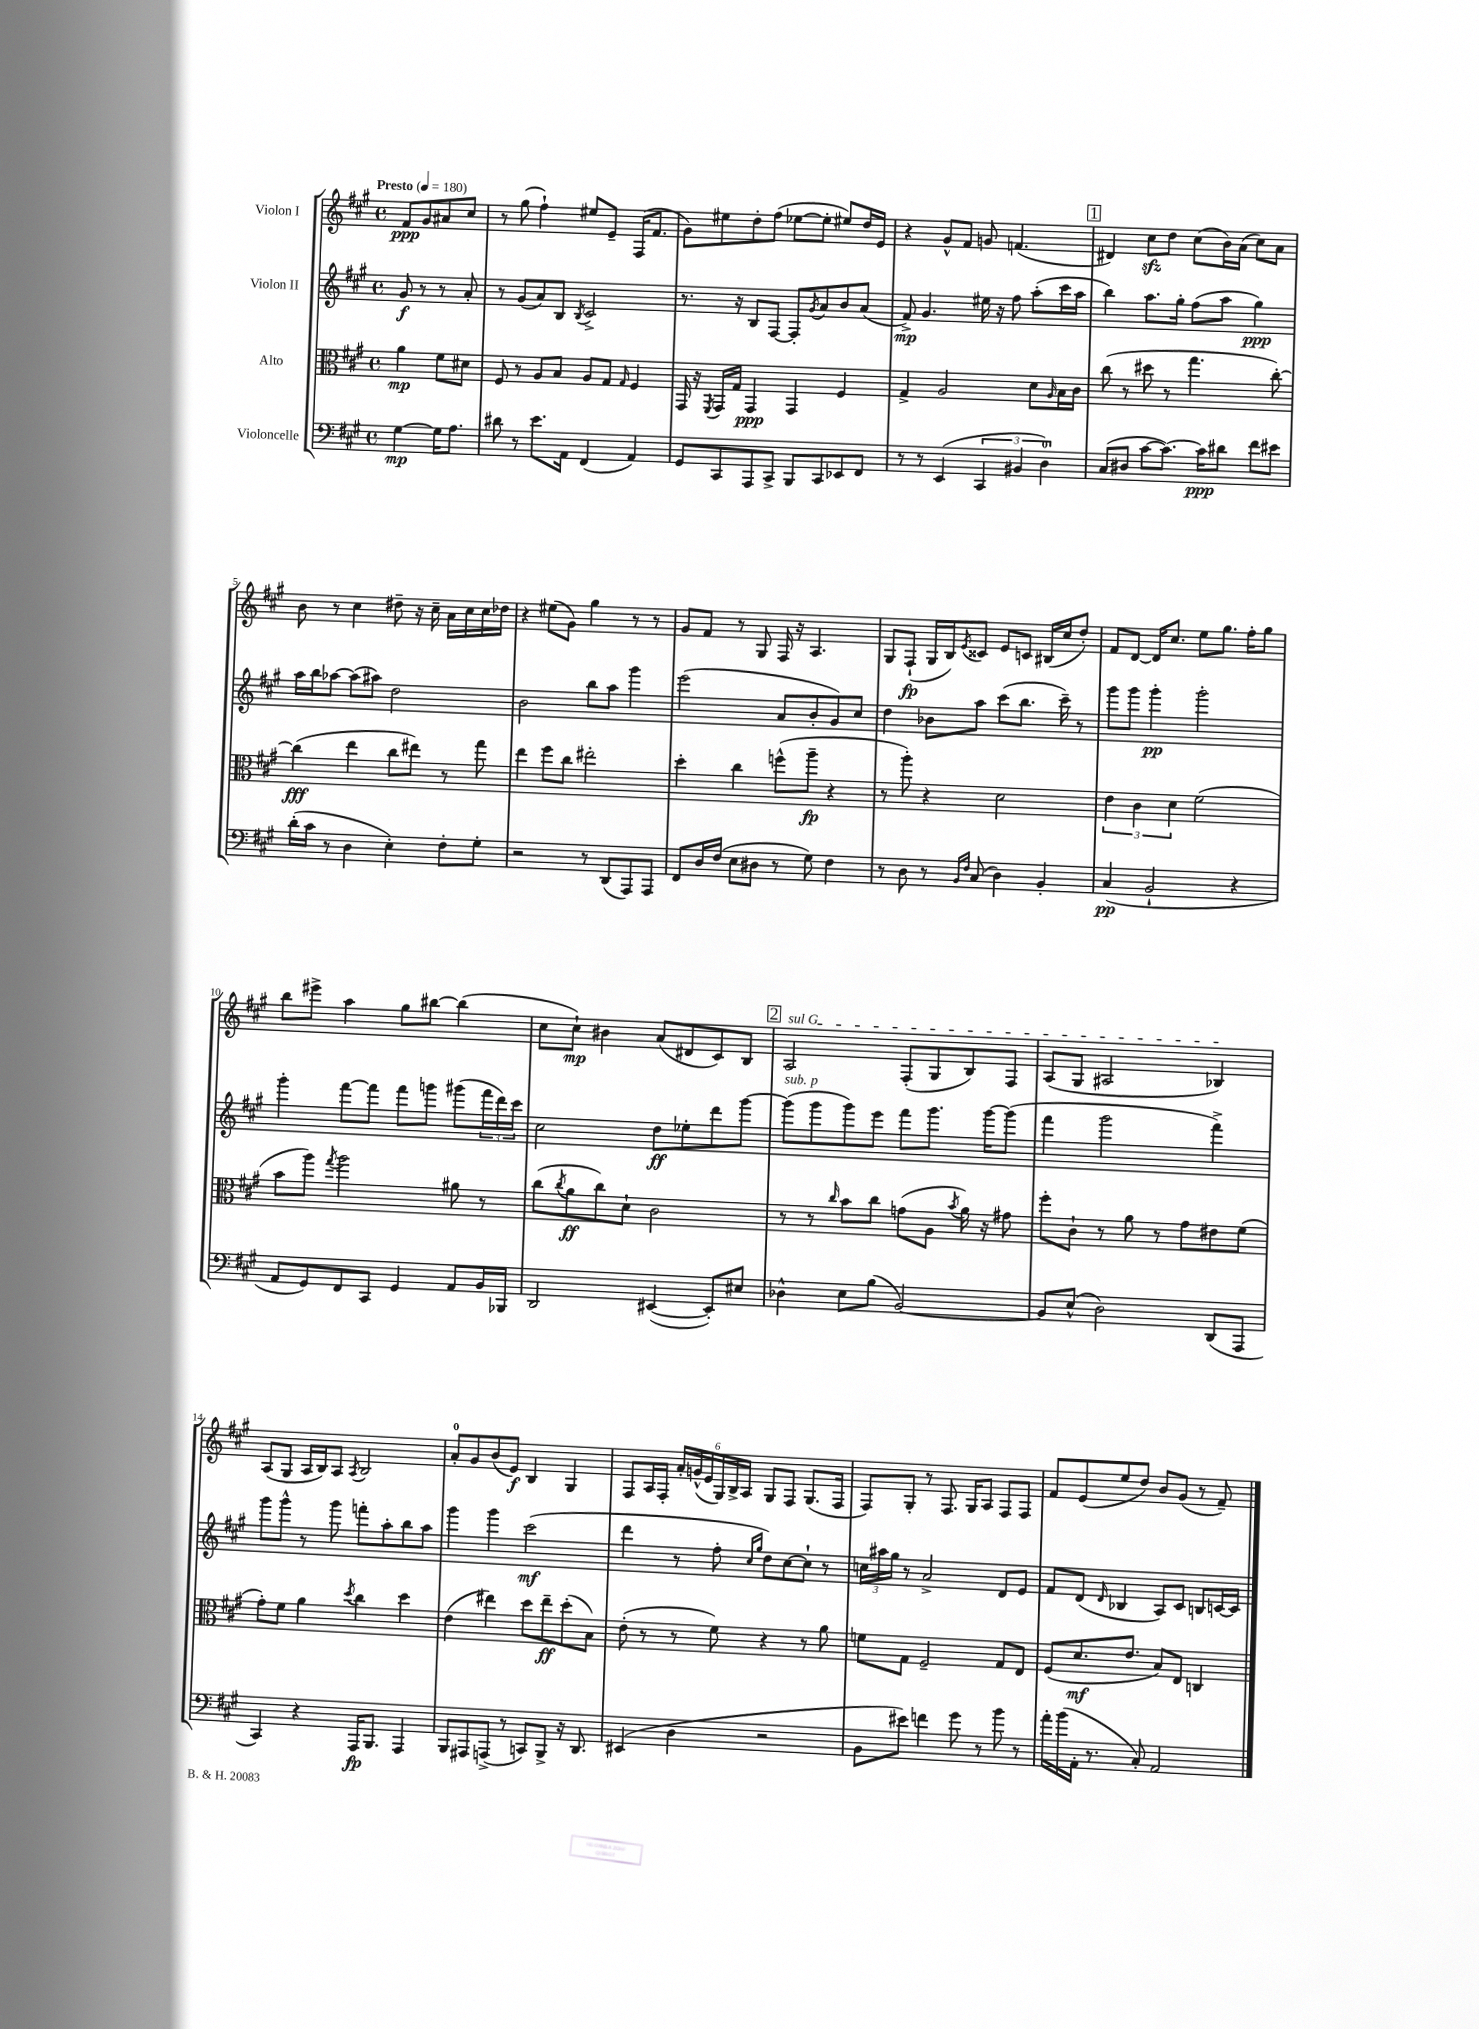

**kern	**dynam	**kern	**dynam	**kern	**dynam	**kern	**dynam
*part4	*part4	*part3	*part3	*part2	*part2	*part1	*part1
*staff4	*staff4	*staff3	*staff3	*staff2	*staff2	*staff1	*staff1
*I"Violoncelle	*	*I"Alto	*	*I"Violon II	*	*I"Violon I	*
*clefF4	*	*clefC3	*	*clefG2	*	*clefG2	*
*k[f#c#g#]	*	*k[f#c#g#]	*	*k[f#c#g#]	*	*k[f#c#g#]	*
*M4/4	*	*M4/4	*	*M4/4	*	*M4/4	*
*met(c)	*	*met(c)	*	*met(c)	*	*met(c)	*
*MM180	*	*MM180	*	*MM180	*	*MM180	*
=	=	=	=	=	=	=	=
!	!	!	!	!	!	!LO:TX:a:B:t=Presto	!
[4G#\	mp	4a\	mp	8g#/	f	8f#/L	ppp
.	.	.	.	8r	.	8g#/	.
16G#\KL]	.	8f#\L	.	8r	.	8a#X/	.
8.A\J	.	.	.	.	.	.	.
.	.	8d#X\J	.	8a'/	.	8cc#/J	.
=1	=1	=1	=1	=1	=1	=1	=1
8d#X\	.	8F#/	.	8r	.	8r	.
8r	.	8r	.	(8g#/L	.	(8gg#\	.
8.e\L	.	8A/L	.	8a/)	.	4ff#`\)	.
.	.	8B/J	.	8B/J	.	.	.
16AA\Jk	.	.	.	.	.	.	.
.	.	.	.	8qB/	.	.	.
(4FF#/	.	8A/L	.	2c#^/	.	8ee#X/L	.
.	.	8G#/J	.	.	.	8e~/J	.
.	.	16qqG#/	.	.	.	.	.
4AA/)	.	4F#/	.	.	.	(16F#/KL	.
.	.	.	.	.	.	8.f#/J	.
=2	=2	=2	=2	=2	=2	=2	=2
8GG#/L	.	16GG#/	.	8.r	.	8g#\L)	.
.	.	16r	.	.	.	.	.
.	.	8qFF#/	.	.	.	.	.
8CC#/	.	16GG#/LL	.	.	.	8ee#X\	.
.	.	16G#/JJ	.	16r	.	.	.
8AAA/	.	4GG#/	ppp	8B/L	.	8dd'\	.
8CC#^/J	.	.	.	[8F#/J	.	(8ff#\J	.
8BBB/L	.	4GG#/	.	8F#'/L]	.	[8ee-X\L	.
.	.	.	.	8qg#/	.	.	.
8CC#/	.	.	.	8a/	.	8ee-'\J]	.
8EE-X/	.	4F#/	.	8b/	.	8ee#X/L)	.
8FF#/J	.	.	.	(8a/J	.	16dd/L	.
.	.	.	.	.	.	16e/JJ	.
=3	=3	=3	=3	=3	=3	=3	=3
8r	.	4G#^/	.	8f#^/)	mp	4r	.
8r	.	.	.	4.g#/	.	.	.
(4EE/	.	2A/	.	.	.	8g#^^/L	.
.	.	.	.	.	.	8f#/J	.
6CC#/	.	.	.	16ee#X\	.	8gn/	.
.	.	.	.	16r	.	.	.
.	.	.	.	8ff#\	.	(4.fn/	.
6BB#X/	.	.	.	.	.	.	.
.	.	8d\L	.	(8aa'\L	.	.	.
6D\)	.	.	.	.	.	.	.
.	.	16qqA/	.	.	.	.	.
.	.	16B\L	.	16ccc#\L	.	.	.
.	.	16c#\JJ	.	16aa\JJ	.	.	.
!!LO:REH:place=s1:t=1
=4	=4	=4	=4	=4	=4	=4	=4
(8C#/L	.	(8cc#\	.	4bb\)	.	4d#X/)	.
8D#X/J	.	8r	.	.	.	.	.
[8c#\L	.	8dd#X\	.	8.aa\L	.	8cc#zz\L	.
8.c#\J_)	.	8r	.	.	.	8dd\J	.
.	.	.	.	16gg#'\Jk	.	.	.
.	.	4.gg#\	.	(8ff#\L	.	(8cc#\L	.
16c#\KL]	ppp	.	.	.	.	.	.
8d#X\J	.	.	.	8aa\J	.	16b\L)	.
.	.	.	.	.	.	(16a\JJ	.
8f#\L	.	.	.	4gg#\)	ppp	8cc#\L)	.
8e#X\J	.	[8cc#'\)	.	.	.	8a\J	.
!!LO:LB:g=z
=5	=5	=5	=5	=5	=5	=5	=5
(16d'\LL	.	(4cc#\]	fff	16aa\LL	.	8b\	.
16c#\JJ	.	.	.	16bb\J	.	.	.
8r	.	.	.	[8aa-X\J	.	8r	.
4D\	.	4ee\	.	(8aa-\L]	.	4cc#\	.
.	.	.	.	8aa#X\J)	.	.	.
4E'\)	.	8cc#\L	.	2dd\	.	8dd#X~\	.
.	.	8ee#X\J)	.	.	.	16r	.
.	.	.	.	.	.	16cc#~\	.
8F#'\L	.	8r	.	.	.	16a\LL	.
.	.	.	.	.	.	16cc#\	.
8G#'\J	.	8gg#\	.	.	.	16cc#\	.
.	.	.	.	.	.	16dd-X\JJ	.
=6	=6	=6	=6	=6	=6	=6	=6
2r	.	4ee\	.	2b\	.	4r	.
.	.	8ff#\L	.	.	.	(8ee#X\L	.
.	.	8cc#\J	.	.	.	8g#\J)	.
8r	.	2ee#X'\	.	8bb\L	.	4gg#\	.
(8DD/L	.	.	.	8aa\J	.	.	.
8AAA/)	.	.	.	4ggg#\	.	8r	.
8AAA/J	.	.	.	.	.	8r	.
=7	=7	=7	=7	=7	=7	=7	=7
8FF#/L	.	4dd'\	.	(2eee\	.	8g#/L	.
16D/L	.	.	.	.	.	8f#/J	.
(16F#/JJ	.	.	.	.	.	.	.
8E\L	.	4cc#\	.	.	.	8r	.
8D#X\J	.	.	.	.	.	8G#/	.
8r	.	(8ffn^^\L	.	8a/L	.	16F#/	.
.	.	.	.	.	.	16r	.
8G#\)	.	8aa~\J	fp	8b'/	.	4.A/	.
4F#\	.	4r	.	8g#/)	.	.	.
.	.	.	.	8cc#/J	.	.	.
=8	=8	=8	=8	=8	=8	=8	=8
8r	.	8r	.	4dd\	.	8G#/L	.
8D\	.	8aa'\)	.	.	.	(8F#`/J	fp
8r	.	4r	.	8b-X\L	.	16G#/LL	.
.	.	.	.	.	.	16B/J)	.
16qqBB/LL	.	.	.	.	.	.	.
16qqF#/JJ	.	.	.	.	.	8qe/	.
(8C#/	.	.	.	8aa\J	.	8c##X/J	.
4D\)	.	2d\	.	(8ccc#\L	.	8e/L	.
.	.	.	.	8.bb\J	.	8cn/J	.
4BB'/	.	.	.	.	.	(16B#X/LL	.
.	.	.	.	16ccc#~\)	.	16cc#/J	.
.	.	.	.	8r	.	8dd'/J)	.
=9	=9	=9	=9	=9	=9	=9	=9
(4C#/	pp	6e\	.	8ggg#\L	.	8f#/L	.
.	.	.	.	8ggg#\J	.	[8d/J	.
.	.	6c#\	.	.	.	.	.
2BB`/	.	.	.	4ggg#'\	pp	16d/KL]	.
.	.	.	.	.	.	8.cc#/J	.
.	.	6d\	.	.	.	.	.
.	.	(2f#\	.	2ggg#'\	.	8ee\L	.
.	.	.	.	.	.	8.gg#\J	.
4r	.	.	.	.	.	.	.
.	.	.	.	.	.	16ff#'\KL	.
.	.	.	.	.	.	8gg#\J	.
!!LO:LB:g=z
=10	=10	=10	=10	=10	=10	=10	=10
8AA/L	.	8b\L	.	4ggg#'\	.	8bb\L	.
8GG#/)	.	8aa\J)	.	.	.	8eee#X^\J	.
.	.	8qgg#/	.	.	.	.	.
8FF#/	.	2aa\	.	[8fff#\L	.	4aa\	.
8CC#/J	.	.	.	8fff#\J]	.	.	.
4GG#/	.	.	.	8fff#\L	.	8gg#\L	.
.	.	.	.	8gggn\J	.	[8bb#X\J	.
8AA/L	.	8a#X\	.	(8ggg#X\L	.	(4bb#\]	.
16BB/L	.	8r	.	24fff#\L	.	.	.
.	.	.	.	24ddd\)	.	.	.
16BBB-X/JJ	.	.	.	.	.	.	.
.	.	.	.	24ccc#\JJ	.	.	.
=11	=11	=11	=11	=11	=11	=11	=11
2DD/	.	(8cc#\L	.	2cc#\	.	8cc#\L	.
.	.	8qcc#/	.	.	.	.	.
.	.	8a\	ff	.	.	8cc#`\J)	mp
.	.	8cc#\)	.	.	.	4b#X\	.
.	.	8d`\J	.	.	.	.	.
([4EE#X/	.	2c#\	.	8dd\L	ff	(8a/L	.
.	.	.	.	8ee-X'\	.	8d#X/	.
8EE#'/L])	.	.	.	8ddd\	.	8c#/)	.
8E#X/J	.	.	.	[8ggg#\J	.	8B/J	.
!!LO:REH:place=s1:t=2
=12	=12	=12	=12	=12	=12	=12	=12
!	!	!	!	!	!	!LO:TX:a:i:t=sul G	!
!	!	!	!	!LO:TX:a:i:t=sub. p	!	!	!
4D-X^^\	.	8r	.	(8ggg#\L]	.	2A/	.
.	.	8r	.	8ggg#\	.	.	.
.	.	16qqcc#/	.	.	.	.	.
8E\L	.	8b\L	.	8ggg#\)	.	.	.
(8B\J	.	8cc#\J	.	8eee\J	.	.	.
[2BB/)	.	(8gn\L	.	8fff#\L	.	(8F#'/L	.
.	.	8A\J	.	8.ggg#\J	.	8G#/	.
.	.	8qb/	.	.	.	.	.
.	.	16a\)	.	.	.	8B/)	.
.	.	16r	.	[16ggg#\KL	.	.	.
.	.	8g#X\	.	(8ggg#\J]	.	8F#/J	.
=13	=13	=13	=13	=13	=13	=13	=13
8BB/L]	.	8ff#'\L	.	4fff#\	.	(8A/L	.
(8E^^/J	.	8c#`\J	.	.	.	8G#/J	.
2D\)	.	8r	.	2ggg#\	.	2A#X/	.
.	.	8a\	.	.	.	.	.
.	.	8r	.	.	.	.	.
.	.	8g#\L	.	.	.	.	.
(8DD/L	.	8e#X\	.	4fff#^\)	.	4B-X/)	.
8AAA/J	.	(8f#\J	.	.	.	.	.
!!LO:LB:g=z
=14	=14	=14	=14	=14	=14	=14	=14
4CC#/)	.	8g#'\L)	.	8ggg#\L	.	(8A/L	.
.	.	8f#\J	.	8ggg#^^\J	.	8G#/J	.
4r	.	4a\	.	8r	.	16A/LL	.
.	.	.	.	.	.	16B/J)	.
.	.	.	.	8ggg#\	.	8A/J	.
.	.	8qdd/	.	.	.	8qA/	.
16AAA/KL	fp	4cc#\	.	8fffn'\L	.	2B/	.
8.BBB/J	.	.	.	.	.	.	.
.	.	.	.	8aa'\	.	.	.
4AAA/	.	4dd\	.	8bb\	.	.	.
.	.	.	.	8aa\J	.	.	.
=15	=15	=15	=15	=15	=15	=15	=15
8BBB/L	.	(4e\	.	4ggg#\	.	8a'/L	.
8AAA#X/	.	.	.	.	.	8g#/	.
(8AAAn^/J	.	4ee#X\)	.	4ggg#\	.	(8b/	.
8r	.	.	.	.	.	8e/J)	f
8CCn/L)	.	8dd\L	.	(2ccc#\	mf	4B/	.
8BBB^/J	.	8ee#~\	ff	.	.	.	.
16r	.	(8dd'\	.	.	.	4G#/	.
8.DD/	.	.	.	.	.	.	.
.	.	8B\J)	.	.	.	.	.
=16	=16	=16	=16	=16	=16	=16	=16
(4EE#X/	.	(8e'\	.	4ddd\	.	8F#/L	.
.	.	8r	.	.	.	16A/L	.
.	.	.	.	.	.	16F#'/JJ	.
4D\	.	8r	.	8r	.	24a'/LL	.
.	.	.	.	.	.	(24gn^^/	.
.	.	.	.	.	.	24e/	.
.	.	8f#\)	.	8ff#'\	.	24G#/)	.
.	.	.	.	.	.	24B^/	.
.	.	.	.	.	.	24A/JJ	.
.	.	.	.	16qqcc#/LL	.	.	.
.	.	.	.	16qqgg#/JJ	.	.	.
2r	.	4r	.	8dd\L)	.	8G#/L	.
.	.	.	.	[8cc#\	.	8F#/J	.
.	.	8r	.	8cc#`\J]	.	(8.G#/L	.
.	.	8a\	.	8r	.	.	.
.	.	.	.	.	.	16F#/Jk	.
=17	=17	=17	=17	=17	=17	=17	=17
8BB\L	.	8fn\L	.	24ccn\LL	.	8F#/L)	.
.	.	.	.	24aa#X\	.	.	.
.	.	.	.	24gg#\JJ	.	.	.
8e#X\J)	.	8G#\J	.	8r	.	8G#'/J	.
4fn\	.	2F#~/	.	2a^/	.	8r	.
.	.	.	.	.	.	8.F#/	.
8g#\	.	.	.	.	.	.	.
.	.	.	.	.	.	16G#/KL	.
8r	.	.	.	.	.	8A/J	.
8b\	.	8G#/L	.	8d/L	.	8F#/L	.
8r	.	8E/J	.	8e/J	.	8F#/J	.
=18	=18	=18	=18	=18	=18	=18	=18
16a'\LL	.	(8F#/L	.	8f#/L	.	8f#/L	.
(16b\	.	.	.	.	.	.	.
16AA'\JJ	.	8.d/	mf	(8d/J	.	(8e/	.
8.r	.	.	.	.	.	.	.
.	.	.	.	16qqd/	.	.	.
.	.	.	.	4B-X/	.	8ee/	.
.	.	8.e/J	.	.	.	.	.
8C#'/)	.	.	.	.	.	8dd/J)	.
2AA/	.	8B/L)	.	8A/L)	.	8b/L	.
.	.	8E/J	.	8c#/J	.	(8g#/J	.
.	.	4Cn/	.	8Bn/L	.	8r	.
.	.	.	.	[16cn/L	.	8f#~/)	.
.	.	.	.	16c/JJ]	.	.	.
==	==	==	==	==	==	==	==
*-	*-	*-	*-	*-	*-	*-	*-
